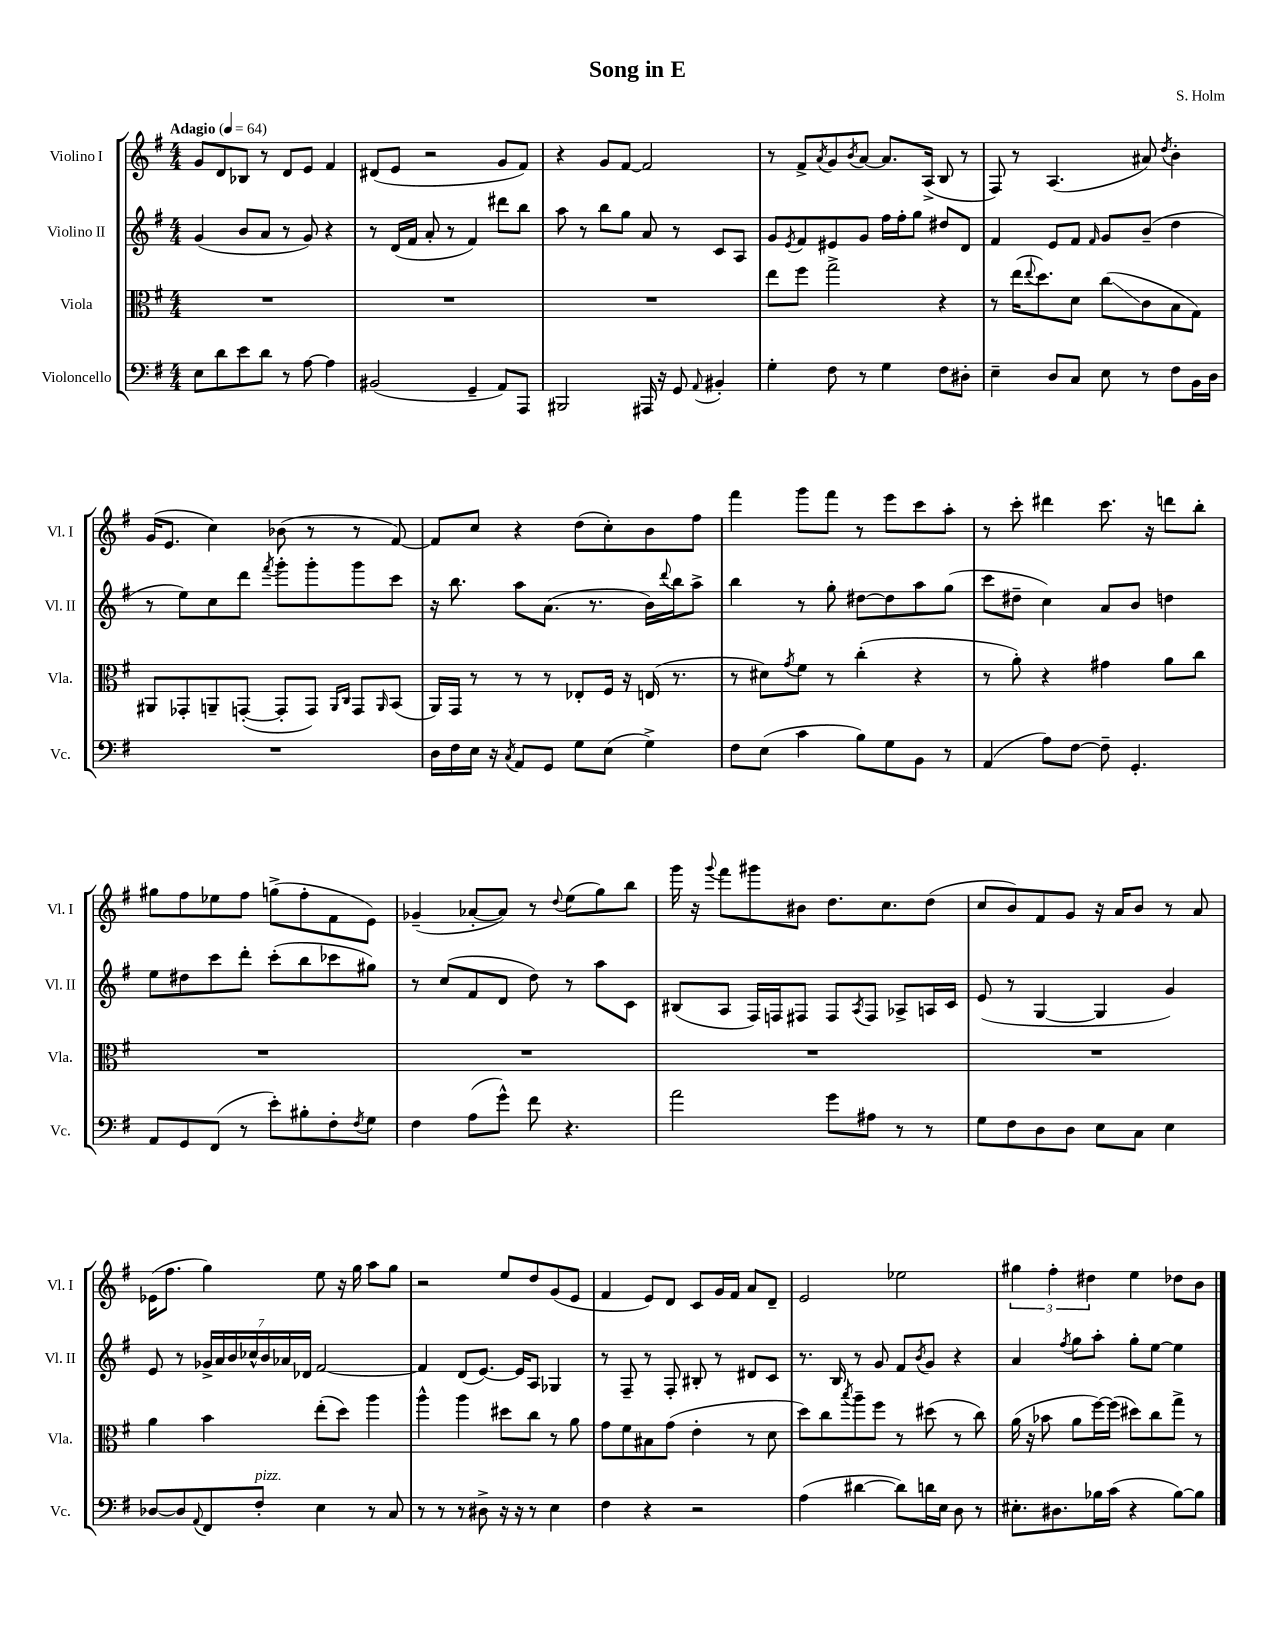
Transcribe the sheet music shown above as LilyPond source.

\header { title = "Song in E" composer = "S. Holm" }
<<
\new StaffGroup <<
\new Staff = "s0" \with { instrumentName = "Violino I" shortInstrumentName = "Vl. I" } {
    \clef treble \key g \major \numericTimeSignature \time 4/4 \tempo "Adagio" 4 = 64
    g'8 d'8 bes8 r8 d'8 e'8 fis'4 |
    dis'8( e'8 r2 g'8 fis'8) |
    r4 g'8 fis'8~ fis'2 |
    r8 fis'8-> \acciaccatura { a'8 } g'8 \acciaccatura { b'8 } a'8~ a'8. a16->( b8 r8 |
    fis8) r8 a4.( ais'8) \acciaccatura { d''8 } b'4-. |
    g'16( e'8. c''4) bes'8( r8 r8 fis'8~) |
    fis'8 c''8 r4 d''8( c''8-.) b'8 fis''8 |
    fis'''4 g'''8 fis'''8 r8 e'''8 c'''8 a''8-. |
    r8 c'''8-. dis'''4 c'''8. r16 d'''8 b''8-. |
    gis''8 fis''8 ees''8 fis''8 g''8->( fis''8-. fis'8 e'8) |
    ges'4--( aes'8~-. aes'8) r8 \appoggiatura { d''8 } e''8( g''8) b''8 |
    g'''16 r16 \appoggiatura { g'''8 } fis'''8 gis'''8 bis'8 d''8. c''8. d''8( |
    c''8 b'8) fis'8 g'8 r16 a'16 b'8 r8 a'8 |
    ees'16( fis''8. g''4) e''8 r16 g''16 a''8 g''8 |
    r2 e''8 d''8 g'8( e'8 |
    fis'4 e'8) d'8 c'8 g'16 fis'16 a'8 d'8-- |
    e'2 ees''2 |
    \tuplet 3/2 { gis''4 fis''4-. dis''4 } e''4 des''8 b'8 \bar "|." |
}
\new Staff = "s1" \with { instrumentName = "Violino II" shortInstrumentName = "Vl. II" } {
    \clef treble \key g \major \numericTimeSignature \time 4/4
    g'4( b'8 a'8 r8 g'8) r4 |
    r8 d'16( fis'16 a'8-. r8 fis'4) dis'''8 b''8 |
    a''8 r8 b''8 g''8 a'8 r8 c'8 a8 |
    g'8 \acciaccatura { e'8 } fis'8 eis'8 g'8 fis''16 fis''16-. g''8 dis''8 d'8 |
    fis'4 e'8 fis'8 \grace { fis'16 } g'8 b'8--( d''4 |
    r8 e''8) c''8 d'''8 \acciaccatura { fis'''8 } g'''8-. g'''8-. g'''8 c'''8 |
    r16 b''8. a''8 a'8.( r8. b'16) \appoggiatura { d'''8 } b''16 a''8-> |
    b''4 r8 g''8-. dis''8~ dis''8 a''8 g''8( |
    c'''8 dis''8-- c''4) a'8 b'8 d''4 |
    e''8 dis''8 c'''8 d'''8-. c'''8-.( b''8 ces'''8 gis''8) |
    r8 c''8( fis'8 d'8 d''8) r8 a''8 c'8 |
    bis8( a8 fis16) f16 fis8 fis8 \acciaccatura { a8 } fis8 aes8-> a16 c'16 |
    e'8( r8 g4~ g4 g'4) |
    e'8 r8 \tuplet 7/4 { ges'16-> a'16 b'16 ces''16-^ b'16 aes'16 des'16 } fis'2~ |
    fis'4 d'8( e'8.~) e'16 a8 ges4 |
    r8 fis8-- r8 fis8-. bis8-. r8 dis'8 c'8 |
    r8. b16 r8 g'8 fis'8 \acciaccatura { b'8 } g'8 r4 |
    a'4 \acciaccatura { fis''8 } g''8 a''8-. g''8-. e''8~ e''4 \bar "|." |
}
\new Staff = "s2" \with { instrumentName = "Viola" shortInstrumentName = "Vla." } {
    \clef alto \key g \major \numericTimeSignature \time 4/4
    R1 |
    R1 |
    R1 |
    e''8 fis''8 g''2-> r4 |
    r8 e''16( \appoggiatura { e''8 } d''8.) d'8 c''8\glissando( c'8 b8 g8) |
    ais,8 ges,8-. a,8-- g,8~-.( g,8-. g,8) \grace { a,16 c16 } g,8 \grace { a,16 } b,8( |
    a,16) g,16 r8 r8 r8 ees8-. fis16 r16 e16( r8. |
    r8 dis'8) \acciaccatura { g'8 } fis'8 r8 c''4-.( r4 |
    r8 a'8-.) r4 gis'4 a'8 c''8 |
    R1 |
    R1 |
    R1 |
    R1 |
    a'4 b'4 e''8-.( d''8) a''4 |
    a''4-^ a''4 dis''8 c''8 r8 a'8 |
    g'8 fis'8 bis8 g'8( e'4-. r8 d'8 |
    d''8) c''8 \acciaccatura { b''8 } a''8-- fis''8 r8 dis''8( r8 c''8) |
    a'16( r16 bes'8 a'8 fis''16~) fis''16( dis''8) c''8 g''8-> r8 \bar "|." |
}
\new Staff = "s3" \with { instrumentName = "Violoncello" shortInstrumentName = "Vc." } {
    \clef bass \key g \major \numericTimeSignature \time 4/4
    e8 d'8 e'8 d'8 r8 a8~ a4 |
    bis,2( g,4-- a,8) a,,8 |
    bis,,2 ais,,16 r16 g,8 \appoggiatura { a,8 } bis,4-. |
    g4-. fis8 r8 g4 fis8 dis8-. |
    e4-- d8 c8 e8 r8 fis8 b,16 d16 |
    R1 |
    d16 fis16 e16 r16 \acciaccatura { c8 } a,8 g,8 g8 e8( g4->) |
    fis8 e8( c'4 b8) g8 b,8 r8 |
    a,4( a8) fis8~ fis8-- g,4.-. |
    a,8 g,8 fis,8( r8 e'8-.) bis8-. fis8-. \acciaccatura { fis8 } g8 |
    fis4 a8( g'8-^) fis'8 r4. |
    a'2 g'8 ais8 r8 r8 |
    g8 fis8 d8 d8 e8 c8 e4 |
    des8~ des8 \appoggiatura { a,8 } fis,8 fis8-.^\markup { \italic "pizz." } e4 r8 c8 |
    r8 r8 r8 dis8-> r16 r16 r8 e4 |
    fis4 r4 r2 |
    a4( dis'4~ dis'8) d'16 e16 d8 r8 |
    eis8.-. dis8. bes16 c'16( r4 bes8~) bes8 \bar "|." |
}
>>
>>
\layout { \context { \Score \remove "Bar_number_engraver" } }
